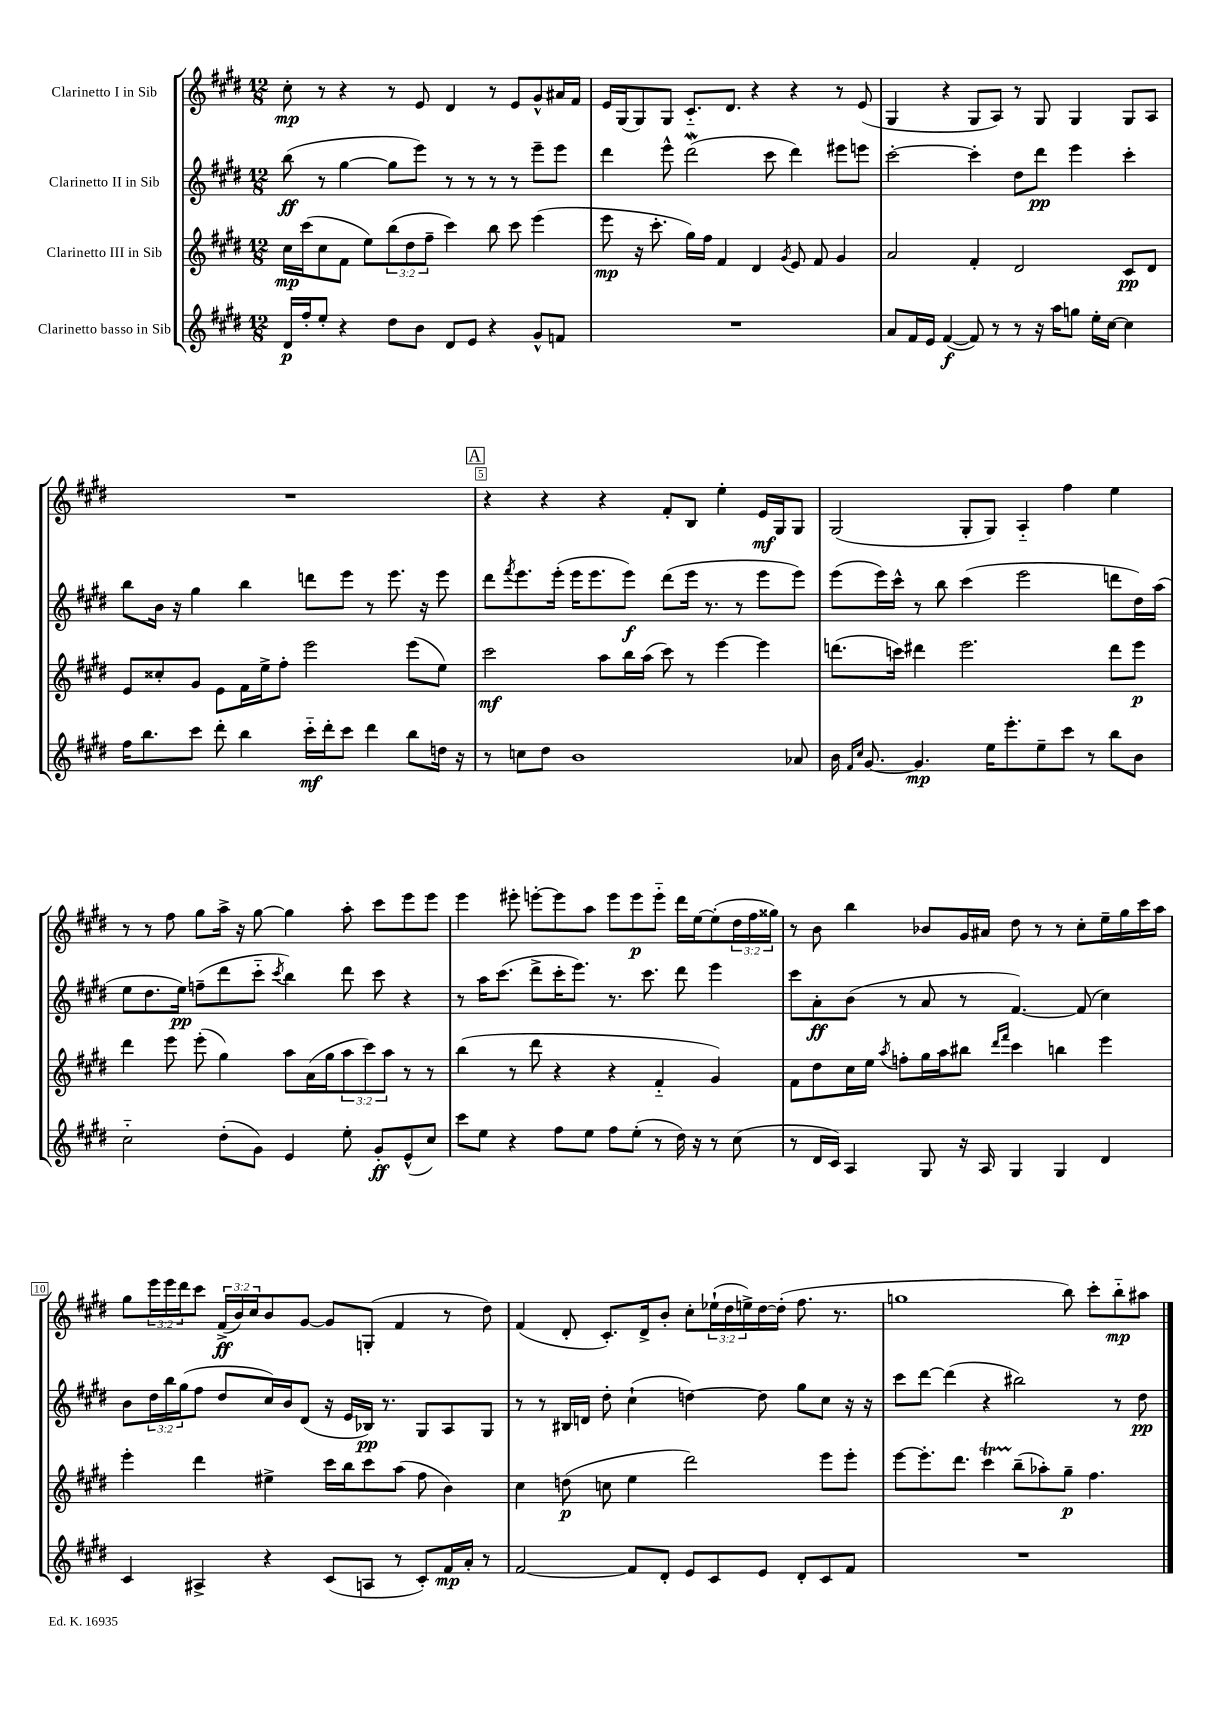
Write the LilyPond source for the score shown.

<<
\new StaffGroup <<
\new Staff = "s0" \with { instrumentName = "Clarinetto I in Sib" } {
    \clef treble \key e \major \numericTimeSignature \time 12/8 \override Staff.TupletNumber.text = #tuplet-number::calc-fraction-text
    cis''8-.\mp r8 r4 r8 e'8 dis'4 r8 e'8 gis'8-^ ais'16 fis'16 |
    e'16 gis16( gis8) gis8 cis'8.-_ dis'8. r4 r4 r8 e'8( |
    gis4 r4 gis8 a8) r8 gis8 gis4 gis8 a8 |
    R1. |
    \mark \markup { \box "A" } r4 r4 r4 fis'8-. b8 e''4-. e'16\mf gis16 gis8 |
    gis2( gis8-. gis8) a4-_ fis''4 e''4 |
    r8 r8 fis''8 gis''8 a''16-> r16 gis''8~ gis''4 a''8-. cis'''8 e'''8 e'''8 |
    e'''4 eis'''8-. e'''8~-. e'''8 a''8 e'''8 e'''8\p e'''8-_ dis'''16 e''16~ e''8-.( \tuplet 3/2 { dis''16 fis''16 gisis''16) } |
    r8 b'8 b''4 bes'8 gis'16 ais'16 dis''8 r8 r8 cis''8-. e''16-- gis''16 cis'''16 a''16 |
    gis''8 \tuplet 3/2 { e'''16 e'''16 dis'''16 } cis'''8 \tuplet 3/2 { fis'16->\ff( b'16) cis''16 } b'8 gis'8~ gis'8 g8-.( fis'4 r8 dis''8) |
    fis'4( dis'8-. cis'8.-.) dis'16-> b'8-. cis''8-. \tuplet 3/2 { ees''16-!( dis''16 e''16->) } dis''16~ dis''16-.( fis''8. r8. |
    g''1 b''8) cis'''8-. b''8-_\mp ais''8 \bar "|." |
}
\new Staff = "s1" \with { instrumentName = "Clarinetto II in Sib" } {
    \clef treble \key e \major \numericTimeSignature \time 12/8 \override Staff.TupletNumber.text = #tuplet-number::calc-fraction-text
    b''8\ff( r8 gis''4~ gis''8 e'''8) r8 r8 r8 r8 e'''8-- e'''8 |
    dis'''4 e'''8-^ dis'''2\mordent( cis'''8 dis'''4) eis'''8 e'''8 |
    cis'''2~-. cis'''4-. dis''8 dis'''8\pp e'''4 cis'''4-. |
    b''8 b'16 r16 gis''4 b''4 d'''8 e'''8 r8 e'''8. r16 e'''8 |
    \mark \markup { \box "A" } dis'''8 \acciaccatura { fis'''8 } e'''8. e'''16-.( e'''16 e'''8. e'''8\f) dis'''8( e'''16 r8. r8 e'''8 e'''8) |
    e'''8( e'''16) cis'''16-^ r8 b''8 cis'''4( e'''2 d'''8 dis''16) a''16( |
    e''8 dis''8. e''16\pp) f''8--( dis'''8 cis'''8-_ \acciaccatura { cis'''8 } b''4) dis'''8 cis'''8 r4 |
    r8 a''16 cis'''8.( dis'''8-> cis'''16-. e'''8.) r8. cis'''8. dis'''8 e'''4 |
    cis'''8 a'8-.\ff b'8( r8 a'8 r8 fis'4.~) fis'8( cis''4) |
    b'8 \tuplet 3/2 { dis''16 b''16 gis''16( } fis''8 dis''8 cis''16) b'16 dis'8( r16 e'16 bes16\pp) r8. gis8 a8 gis8 |
    r8 r8 bis16 d'16 dis''8-. cis''4-!( d''4~) d''8 gis''8 cis''8 r16 r16 |
    cis'''8 dis'''8~ dis'''4( r4 bis''2) r8 dis''8\pp \bar "|." |
}
\new Staff = "s2" \with { instrumentName = "Clarinetto III in Sib" } {
    \clef treble \key e \major \numericTimeSignature \time 12/8 \override Staff.TupletNumber.text = #tuplet-number::calc-fraction-text
    cis''16\mp cis'''16( cis''8 fis'8 e''8) \tuplet 3/2 { b''8( dis''8 fis''8-- } cis'''4) b''8 cis'''8 e'''4( |
    e'''8\mp r16 cis'''8.-. gis''16) fis''16 fis'4 dis'4 \acciaccatura { gis'8 } e'8 fis'8 gis'4 |
    a'2 fis'4-. dis'2 cis'8\pp dis'8 |
    e'8 cisis''8-. gis'8 e'8 fis'16 e''16-> fis''8-. e'''2 e'''8( e''8) |
    \mark \markup { \box "A" } cis'''2\mf a''8 b''16 a''16( cis'''8) r8 e'''4~ e'''4 |
    d'''8.( c'''16) dis'''4 e'''2. dis'''8 e'''8\p |
    dis'''4 e'''8 e'''8-.( gis''4) a''8 a'16( gis''16 \tuplet 3/2 { a''8 cis'''8) a''8 } r8 r8 |
    b''4( r8 dis'''8 r4 r4 fis'4-_ gis'4) |
    fis'8 dis''8 cis''16 e''16 \acciaccatura { a''8 } f''8-. gis''16 a''16 bis''8 \grace { dis'''16 fis'''16 } cis'''4 b''4 e'''4 |
    e'''4-. dis'''4 eis''4-> cis'''16 b''16 cis'''8 a''8( fis''8 b'4) |
    cis''4 d''8\p( c''8 e''4 dis'''2) e'''8 e'''8-. |
    e'''8~ e'''8.-. dis'''8. cis'''4\startTrillSpan b''8--\stopTrillSpan( aes''8-.) gis''8--\p fis''4. \bar "|." |
}
\new Staff = "s3" \with { instrumentName = "Clarinetto basso in Sib" } {
    \clef treble \key e \major \numericTimeSignature \time 12/8
    dis'16\p fis''16-. e''8-. r4 dis''8 b'8 dis'8 e'8 r4 gis'8-^ f'8 |
    R1. |
    a'8 fis'16 e'16 fis'4~\f( fis'8) r8 r8 r16 a''16 g''8 e''16-. cis''16~ cis''4 |
    fis''16 b''8. cis'''8 dis'''8-. b''4 cis'''16-_\mf dis'''16-. cis'''8 dis'''4 b''8 d''16 r16 |
    \mark \markup { \box "A" } r8 c''8 dis''8 b'1 aes'8 |
    b'16 \grace { fis'16 cis''16 } gis'8.~ gis'4.\mp e''16 e'''8.-. e''8-- cis'''8 r8 b''8 b'8 |
    cis''2-_ dis''8-.( gis'8) e'4 e''8-. gis'8-.\ff e'8-^( cis''8) |
    cis'''8 e''8 r4 fis''8 e''8 fis''8 e''8-.( r8 dis''16) r16 r8 cis''8( |
    r8 dis'16 cis'16) a4 gis8 r16 a16 gis4 gis4 dis'4 |
    cis'4 ais4-> r4 cis'8( a8 r8 cis'8-.) fis'16\mp a'16-. r8 |
    fis'2~ fis'8 dis'8-. e'8 cis'8 e'8 dis'8-. cis'8 fis'8 |
    R1. \bar "|." |
}
>>
>>
\layout { \context { \Score \override BarNumber.break-visibility = ##(#f #t #t) barNumberVisibility = #(every-nth-bar-number-visible 5) \override BarNumber.stencil = #(make-stencil-boxer 0.1 0.3 ly:text-interface::print) } }
